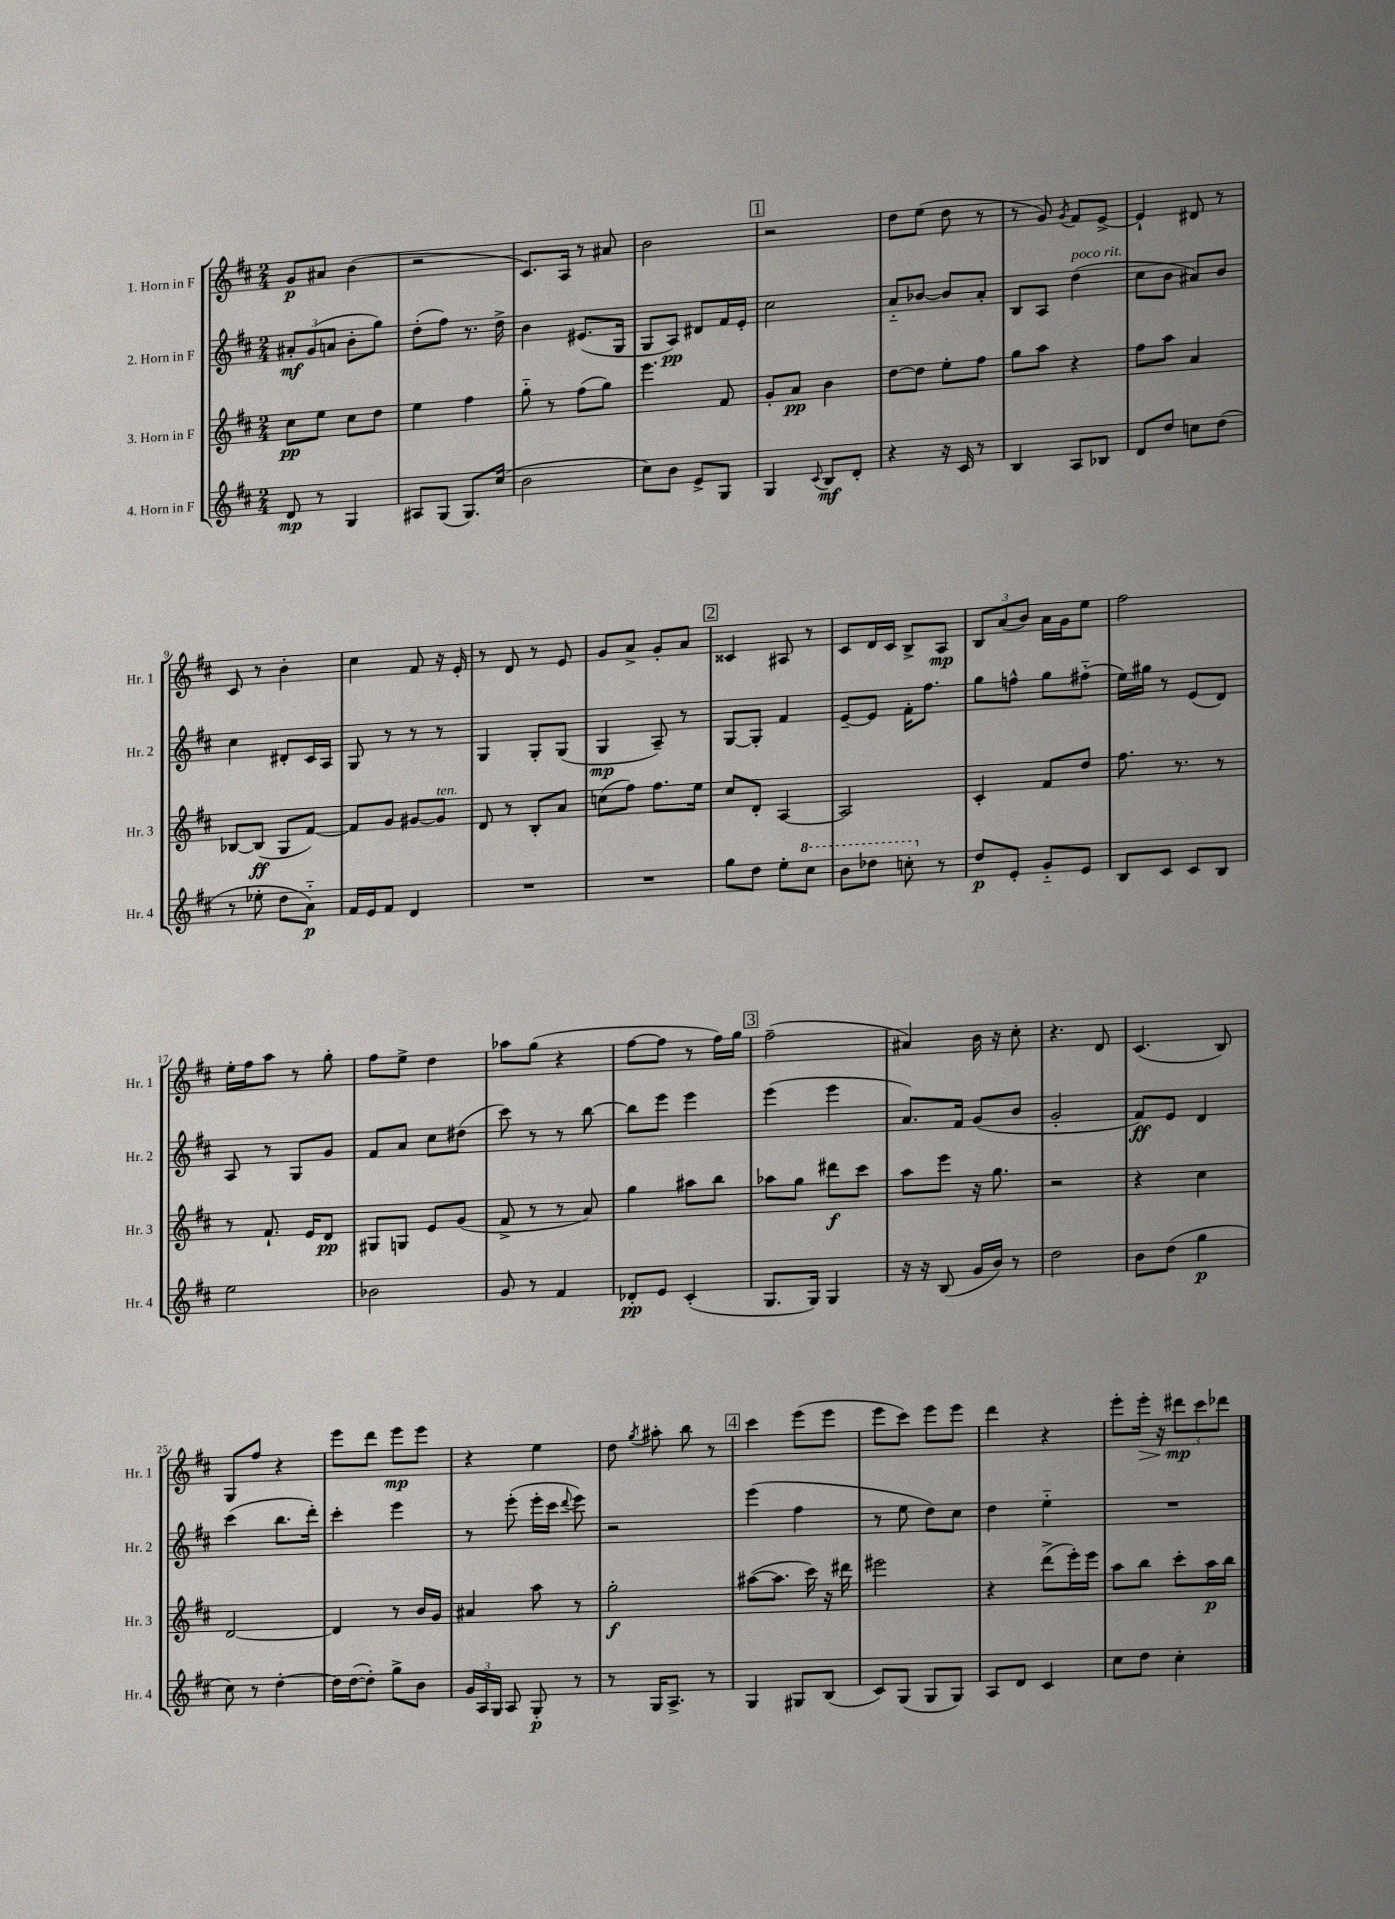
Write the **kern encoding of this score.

**kern	**kern	**kern	**kern
*staff4	*staff3	*staff2	*staff1
*clefG2	*clefG2	*clefG2	*clefG2
*k[f#c#]	*k[f#c#]	*k[f#c#]	*k[f#c#]
*M2/4	*M2/4	*M2/4	*M2/4
8d	8cc#	12a#'	8g
.	.	(12g	.
8r	8ee	.	8a#
.	.	12a	.
4G	8cc#	8b'	(4b
.	8dd	8gg)	.
=	=	=	=
8A#	4ee	(8dd'	2r
(8G	.	8ff#)	.
8.G)	4ff#	8.r	.
(16cc#	.	16dd^	.
=	=	=	=
2b	8gg'~	4b	8.c#)
.	8r	.	.
.	.	.	16A
.	(8ff#	(8.e#	8r
.	8gg)	.	8a#
.	.	16G	.
=	=	=	=
8cc#)	4.eee	8G	2b
8b	.	8A)	.
8e^	.	8d#	.
8G	8f#	16f#	.
.	.	16e'	.
=	=	=	=
4G	8g'	2cc#	2r
.	8a	.	.
8qqc#	.	.	.
8B	4b	.	.
8d'	.	.	.
=	=	=	=
4r	[8dd	8a'~	8dd
.	8dd]	[8b-	(8ee
16r	8ee'	8b-]	8dd
16c#	.	.	.
8r	8ff#	8a'	8r
=	=	=	=
4B	8gg	8B	8r
.	8aa	8A	8g)
.	.	.	8qg
8A	4r	(4dd	8f#
8B-	.	.	[8e^
=	=	=	=
8d	8ff#	8cc#	4e`]
8dd	8aa	8b	.
8cc	4a	8a#)	8d#
(8dd	.	8b	8r
=	=	=	=
8r	[8B-	4cc#	8c#
8ee-'	(8B-]	.	8r
8dd	8G	8d#'	4b'
8a'~)	[8f#)	16c#	.
.	.	16A	.
=	=	=	=
16f#	8f#]	8G	4cc#
16e	.	.	.
8f#	8g	8r	.
4d	[8g#	8r	8f#
.	8g#]	8r	16r
.	.	.	16e'
=	=	=	=
2r	8d	4G	8r
.	8r	.	8d
.	8B'	8G'	8r
.	8a	(8G	8e
=	=	=	=
2r	(8cc	4G	8g
.	8ff#)	.	8a^
.	8.ff#	8A~)	8g'
.	.	8r	8a
.	16ee	.	.
=	=	=	=
8gg	8cc#	[8G	4c##
8dd	8d'	8G']	.
8ee'	[4A	4f#	8A#
8ccc#	.	.	8r
=	=	=	=
8bb	2A]	[8e~	8c#
8ddd-	.	8e]	16d
.	.	.	16c#
8ccc'	.	16f#'	8B^
.	.	8.ff#	.
8r	.	.	8A
=	=	=	=
8dd	4c#'	8gg	12B
.	.	.	(12a
8e'	.	8ff^^	.
.	.	.	12b)
8g'~	8f#	8gg	16a
.	.	.	16g
8e	8dd	(8ff#'~	8ee
=	=	=	=
8B	8.ff#	16ee)	2ff#
.	.	16gg#	.
8c#	.	8r	.
.	8.r	.	.
8c#	.	(8e	.
8B	8r	8d)	.
=	=	=	=
2ee	8r	8A	16ee'
.	.	.	16ff#
.	8.f#`	8r	8aa
.	.	8G	8r
.	16e	.	.
.	8d	8g	8gg'
=	=	=	=
2b-	8G#	8f#	8ff#
.	8G	8a	8ee^
.	8e	8cc#	4dd
.	(8g	(8dd#	.
=	=	=	=
8g	8f#^	8ccc#)	8aa-
8r	8r	8r	(8gg
4f#	8r	8r	4r
.	8a)	[8bb	.
=	=	=	=
8d-'	4gg	8bb]	[8ff#
8e	.	8eee	8ff#]
(4c#'	8aa#	4eee	8r
.	8bb	.	16ff#)
.	.	.	16gg
=	=	=	=
8.G	8aa-	(4eee	(2ff#~
.	8gg	.	.
16G)	.	.	.
4G	8ddd#	4eee	.
.	8ccc#	.	.
=	=	=	=
16r	8aa	8.a)	4a#)
16r	.	.	.
(8B	8eee	.	.
.	.	16f#	.
16g	16r	(8g	16b
16b)	8.gg	.	16r
8r	.	8b	8cc#'
=	=	=	=
2dd	2r	2g'	4.r
.	.	.	8d
=	=	=	=
8b	4r	8f#)	(4.c#
(8dd	.	8e	.
4gg	4cc#	4d	.
.	.	.	8B)
=	=	=	=
8cc#)	[2d	(4ccc#	8G
8r	.	.	8ff#
[4dd'	.	8.bb	4r
.	.	16ddd')	.
=	=	=	=
16dd]	4d]	4ccc#'	8eee
([16dd	.	.	.
8dd'])	.	.	8ddd
8gg^	8r	4eee	8eee
8b	16b	.	8eee
.	16g	.	.
=	=	=	=
24g	4a#	8r	4r
24A	.	.	.
24G	.	.	.
8A	.	(8eee'	.
8G'	8aa	16eee'	4ee
.	.	16ccc#	.
.	.	8qqddd	.
8r	8r	8eee)	.
=	=	=	=
8r	2gg'	2r	8dd
.	.	.	8qgg
16G	.	.	8aa#'
8.A^	.	.	.
.	.	.	8bb
8r	.	.	8r
=	=	=	=
4G	([8aa#	(4eee	4ccc#
.	8.aa#]	.	.
8G#	.	4ff#	(8eee
.	16ccc#)	.	.
(8B	16r	.	8eee
.	16ddd#	.	.
=	=	=	=
8c#)	2eee#	8r	8eee
(8G	.	8ee	8ccc#)
8G	.	8dd)	8eee
8G)	.	8cc#	8eee
=	=	=	=
8A	4r	4dd	4ddd
8d	.	.	.
4c#	(8ddd^	4ee'~	4r
.	16eee')	.	.
.	16eee	.	.
=	=	=	=
8cc#	8aa	2r	8eee'
8dd	8bb	.	16eee'
.	.	.	16r
4cc#'	8ccc#'	.	12ddd#
.	.	.	12ccc#
.	16aa	.	.
.	.	.	12ddd-
.	16bb	.	.
==	==	==	==
*-	*-	*-	*-
